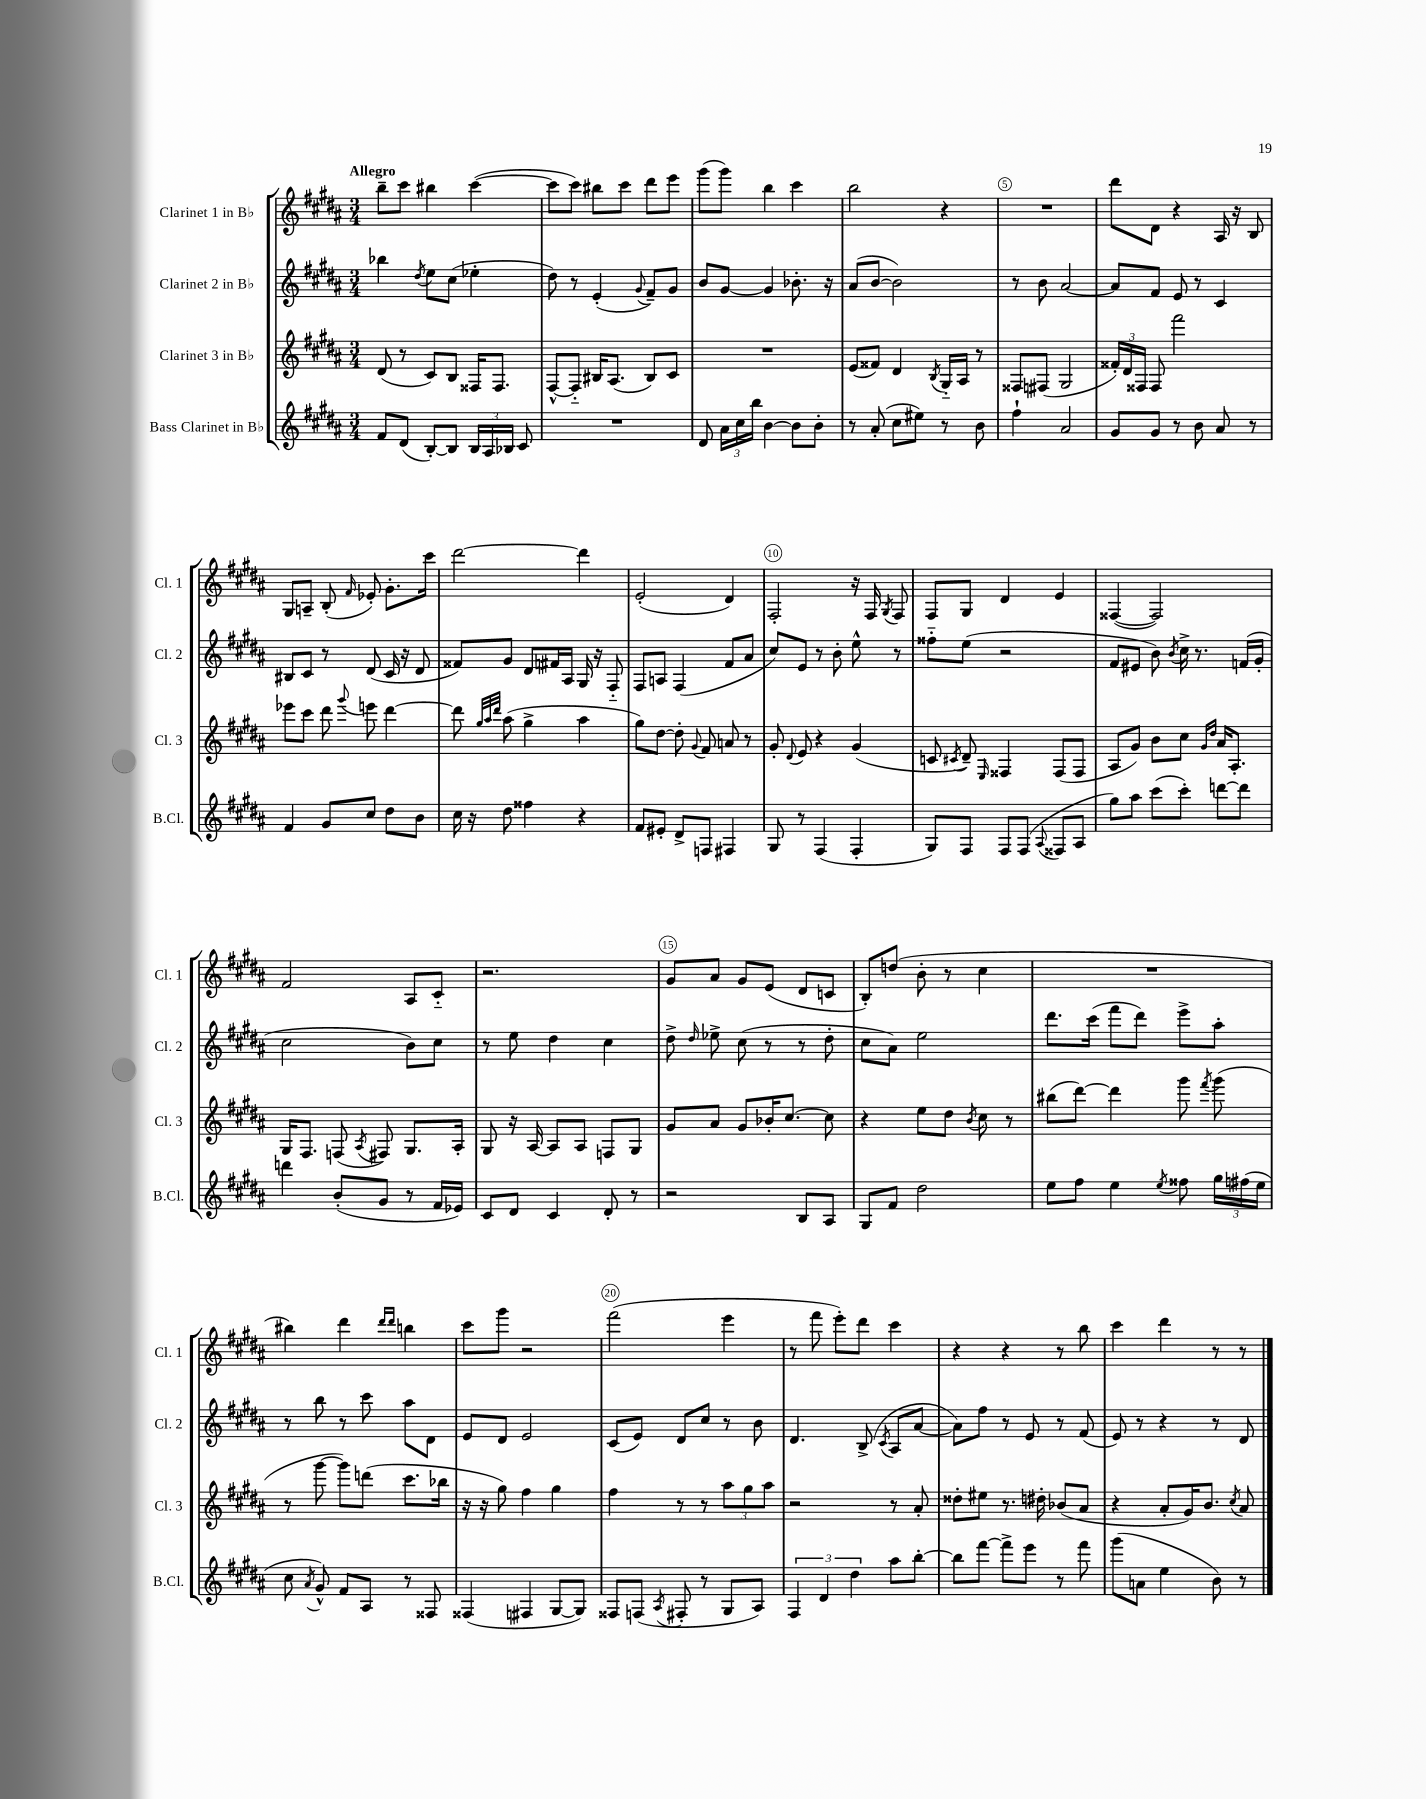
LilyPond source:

<<
\new StaffGroup <<
\new Staff = "s0" \with { instrumentName = "Clarinet 1 in Bb" shortInstrumentName = "Cl. 1" } {
    \clef treble \key b \major \numericTimeSignature \time 3/4 \tempo "Allegro"
    \autoBeamOff b''8[-- cis'''8] bis''4 cis'''4~( |
    cis'''8[ cis'''8]) bis''8[ cis'''8] dis'''8[ e'''8] |
    gis'''8[( gis'''8]) b''4 cis'''4 |
    b''2 r4 |
    R2. |
    dis'''8[ dis'8] r4 ais16 r16 b8 |
    gis8[ a8]-- b8-.( \grace { fis'16 } ees'8-.) gis'8.[-. cis'''16] |
    dis'''2~ dis'''4 |
    e'2-.( dis'4) |
    fis2-. r16 fis16 \acciaccatura { gis8 } fis8 |
    fis8[ gis8] dis'4 e'4 |
    fisis4~( fisis2) |
    fis'2 ais8[ cis'8]-_ |
    r2. |
    gis'8[ ais'8] gis'8[ e'8]( dis'8[ c'8] |
    b8[-.) d''8]( b'8-. r8 cis''4 |
    R2. |
    bis''4) dis'''4 \grace { dis'''16[ dis'''16] } b''4 |
    cis'''8[ gis'''8] r2 |
    fis'''2( e'''4 |
    r8 fis'''8 e'''8[-.) dis'''8] cis'''4 |
    r4 r4 r8 b''8 |
    cis'''4 dis'''4 r8 r8 \bar "|." |
}
\new Staff = "s1" \with { instrumentName = "Clarinet 2 in Bb" shortInstrumentName = "Cl. 2" } {
    \clef treble \key b \major \numericTimeSignature \time 3/4
    \autoBeamOff bes''4 \acciaccatura { dis''8 } e''8[ cis''8]( ees''4-. |
    dis''8) r8 e'4-.( \appoggiatura { gis'8 } fis'8[--) gis'8] |
    b'8[ gis'8]~ gis'4 bes'8.-. r16 |
    ais'8[( b'8]~ b'2) |
    r8 b'8 ais'2~ |
    ais'8[ fis'8] e'8 r8 cis'4 |
    bis8[ cis'8] r8 dis'8( cis'16 r16 dis'8 |
    fisis'8[) gis'8] dis'8[ fis'16 ais16] gis16 r16 fis8-_ |
    fis8[ a8] fis4( fis'8[ ais'8] |
    cis''8[) e'8] r8 b'8-. e''8-^ r8 |
    fisis''8[-_ e''8]( r2 |
    fis'8[ eis'8] b'8) \acciaccatura { b'8 } cis''16-> r8. f'16[( gis'16]-. |
    cis''2 b'8[) cis''8] |
    r8 e''8 dis''4 cis''4 |
    dis''8-> \grace { dis''16 } ees''8-> cis''8( r8 r8 dis''8-. |
    cis''8[ ais'8]) e''2 |
    dis'''8.[ cis'''16]( fis'''8[ dis'''8]) e'''8[-> ais''8]-. |
    r8 b''8 r8 cis'''8 ais''8[ dis'8] |
    e'8[ dis'8] e'2 |
    cis'8[( e'8]) dis'8[ cis''8] r8 b'8 |
    dis'4. b8->( \acciaccatura { cis'8 } ais8[ ais'8]~ |
    ais'8[) fis''8] r8 e'8 r8 fis'8( |
    e'8) r8 r4 r8 dis'8 \bar "|." |
}
\new Staff = "s2" \with { instrumentName = "Clarinet 3 in Bb" shortInstrumentName = "Cl. 3" } {
    \clef treble \key b \major \numericTimeSignature \time 3/4
    \autoBeamOff dis'8( r8 cis'8[) b8] fisis16[ fisis8.] |
    fis8[~-^ fis8]-_ bis16[ ais8.]( bis8[) cis'8] |
    R2. |
    e'8[( fisis'8]) dis'4 \acciaccatura { b8 } gis16[-_ ais16] r8 |
    fisis8[ fis8]( gis2 |
    \tuplet 3/2 { fisis'16[-.) dis'16 fisis16] } fisis8 fis'''2 |
    ees'''8[ cis'''8] dis'''8 \appoggiatura { gis'''8 } e'''8 dis'''4~ |
    dis'''8 \grace { gis''32[ ais''32 dis'''32] } ais''8( gis''4-> ais''4 |
    gis''8[) dis''8]~ dis''8-. \appoggiatura { gis'8 } fis'8 a'8 r8 |
    gis'8-. \appoggiatura { dis'8 } e'8 r4 gis'4( |
    c'8 \acciaccatura { cis'8 } dis'8--) \grace { e16 } fisis4 fisis8[( fisis8] |
    ais8[ gis'8]) b'8[ cis''8] \grace { gis'16[ dis''16] } ais'16[ ais8.]-. |
    gis16[ fis8.] f8( \acciaccatura { ais8 } fis8) gis8.[ ais16]-. |
    gis8 r16 ais16~ ais8[ ais8] f8[ gis8] |
    gis'8[ ais'8] gis'8[ bes'16-. cis''8.]~ cis''8 |
    r4 e''8[ dis''8] \acciaccatura { b'8 } cis''8 r8 |
    bis''8[( dis'''8]~) dis'''4 gis'''8 \acciaccatura { fis'''8 } gis'''8( |
    r8 gis'''8~ gis'''8[) d'''8]( cis'''8.[ bes''16] |
    r16 r16 gis''8) fis''4 gis''4 |
    fis''4 r8 r8 \tuplet 3/2 { ais''8[ gis''8 ais''8] } |
    r2 r8 ais'8-. |
    disis''8[-. eis''8] r8. dis''16-. bes'8[( ais'8] |
    r4 ais'8[-. gis'16) b'8.] \acciaccatura { cis''8 } ais'8 \bar "|." |
}
\new Staff = "s3" \with { instrumentName = "Bass Clarinet in Bb" shortInstrumentName = "B.Cl." } {
    \clef treble \key b \major \numericTimeSignature \time 3/4
    \autoBeamOff fis'8[ dis'8]( b8[~-.) b8] \tuplet 3/2 { b16[ ais16 bes16] } cis'8 |
    R2. |
    dis'8 \tuplet 3/2 { ais'16[ cis''16 b''16] } b'4~ b'8[ b'8]-. |
    r8 ais'8-.( cis''8[ eis''8]) r8 b'8 |
    fis''4-! ais'2 |
    gis'8[ gis'8] r8 b'8 ais'8 r8 |
    fis'4 gis'8[ cis''8] dis''8[ b'8] |
    cis''16 r16 dis''8 fisis''4 r4 |
    fis'8[ eis'8]-. dis'8[-> f8] fis4 |
    gis8 r8 fis4( fis4-. |
    gis8[) fis8] fis8[ fis8]( \appoggiatura { ais8 } fisis8[ ais8] |
    gis''8[) ais''8] cis'''8[( cis'''8]-.) d'''8[~ d'''8] |
    d'''4 b'8[-.( gis'8] r8 fis'16[ ees'16]) |
    cis'8[ dis'8] cis'4 dis'8-. r8 |
    r2 b8[ ais8] |
    gis8[ fis'8] dis''2 |
    e''8[ fis''8] e''4 \acciaccatura { e''8 } fisis''8 \tuplet 3/2 { gis''16[ fis''16( e''16] } |
    cis''8 \acciaccatura { ais'8 } gis'8-^) fis'8[ ais8] r8 fisis8 |
    fisis4( fis4 gis8[~ gis8]) |
    fisis8[ f8]( \acciaccatura { ais8 } fis8-. r8 gis8[ ais8]) |
    \tuplet 3/2 { fis4 dis'4 dis''4 } ais''8[ b''8]~-. |
    b''8[ fis'''8]~ fis'''8[-> e'''8] r8 fis'''8 |
    gis'''8[( a'8] e''4 b'8) r8 \bar "|." |
}
>>
>>
\layout { \context { \Score \override BarNumber.break-visibility = ##(#f #t #t) barNumberVisibility = #(every-nth-bar-number-visible 5) \override BarNumber.stencil = #(make-stencil-circler 0.1 0.3 ly:text-interface::print) } }
